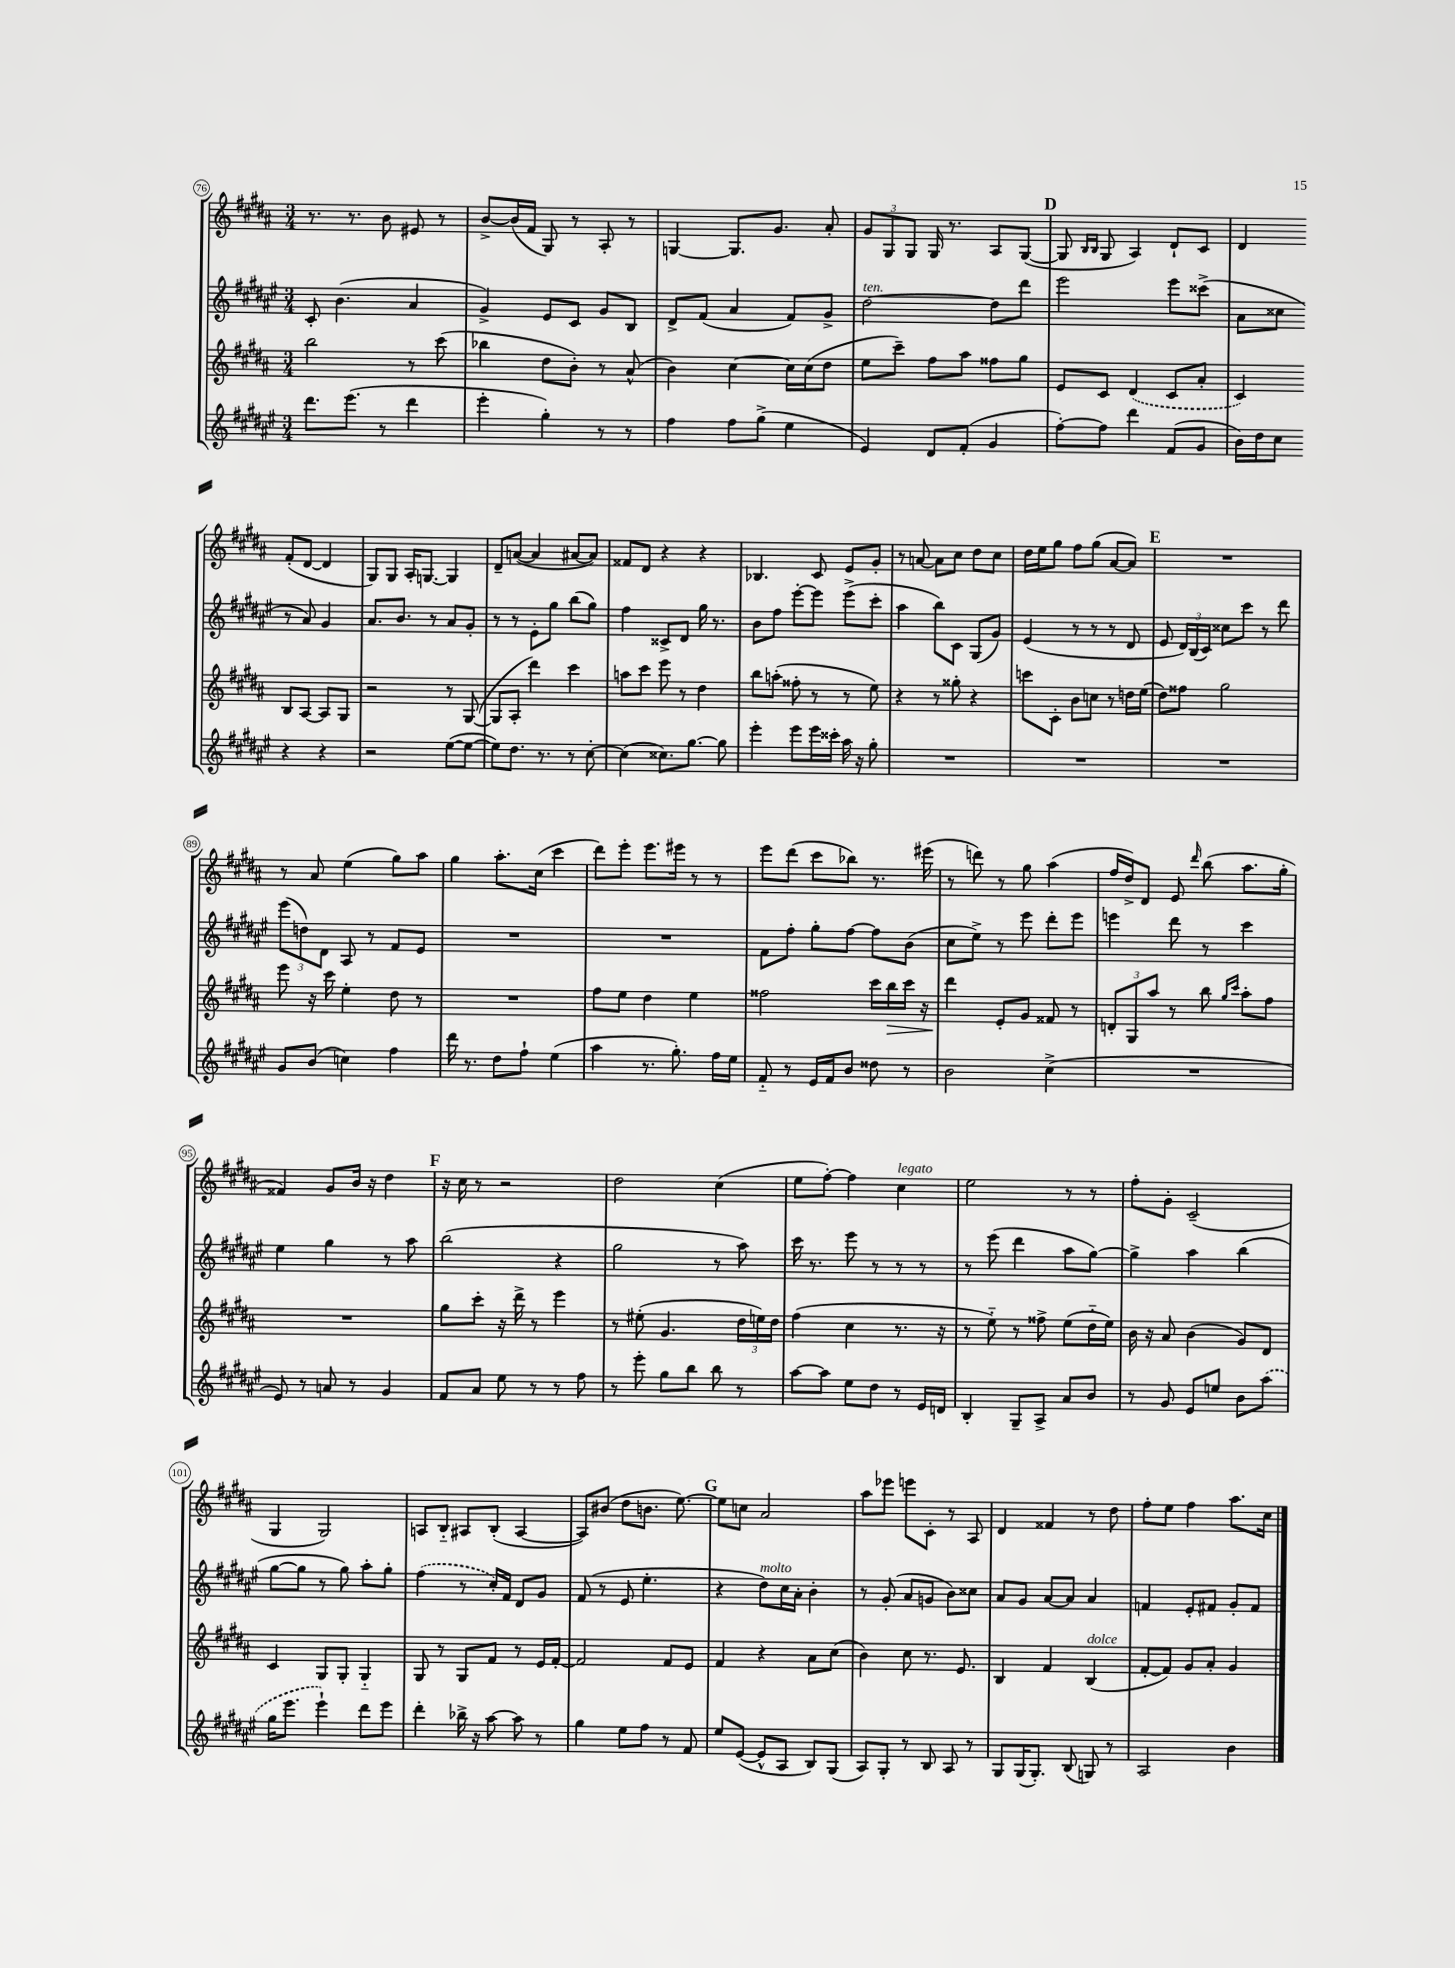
<<
\new StaffGroup <<
\new Staff = "s0" {
    \clef treble \key b \major \numericTimeSignature \time 3/4
    \autoBeamOff r8. r8. b'8 eis'8 r8 |
    b'8[~-> b'16( fis'16] gis8) r8 ais8-. r8 |
    g4~ g8.[ gis'8.] ais'8-. |
    \tuplet 3/2 { gis'8[ gis8 gis8] } gis16 r8. ais8[ gis8]~( |
    \mark \markup { \bold "D" } gis8 \grace { b16[ b16] } gis8 ais4) dis'8[-! cis'8] |
    dis'4 fis'8[-.( dis'8]~ dis'4 |
    gis8[) gis8] ais16[-. g8.]~ g4 |
    dis'8[-- a'8]~( a'4 ais'8[~ ais'8]) |
    fisis'8[ dis'8] r4 r4 |
    bes4. cis'8 e'8[ gis'8]-. |
    r8 a'8~ a'8[ cis''8] dis''8[ cis''8] |
    dis''16[ e''16 gis''8] fis''8[ gis''8]( ais'8[~ ais'8]) |
    \mark \markup { \bold "E" } R2. |
    r8 ais'8 e''4( gis''8[) ais''8] |
    gis''4 ais''8.[-. cis''16]( cis'''4 |
    dis'''8[) e'''8]-. e'''8.[ eis'''16] r8 r8 |
    e'''8[ dis'''8]( cis'''8[ bes''8]) r8. eis'''16( |
    r8 d'''8) r8 gis''8 ais''4( |
    fis''16[ dis''16->) dis'8] e'8 \grace { dis'''16 } b''8( ais''8.[ gis''16]-. |
    fisis'4) gis'8[ b'16] r16 dis''4 |
    \mark \markup { \bold "F" } r16 cis''16 r8 r2 |
    dis''2 cis''4( |
    e''8[ fis''8]~-.) fis''4 cis''4^\markup { \italic "legato" } |
    e''2 r8 r8 |
    fis''8[-. gis'8]-. cis'2--( |
    gis4 gis2) |
    a8[ b8]-_ ais8[ b8]-.( ais4~ |
    ais8[) bis'8]( dis''8[ b'8.] e''8.~) |
    \mark \markup { \bold "G" } e''8[ c''8] ais'2 |
    ais''8[ ees'''8] e'''8[ cis'8]-. r8 ais8 |
    dis'4 fisis'4 r8 dis''8 |
    fis''8[-. e''8] fis''4 ais''8.[ cis''16] \bar "|." |
}
\new Staff = "s1" {
    \clef treble \key fis \major \numericTimeSignature \time 3/4
    \autoBeamOff cis'8-. b'4.( ais'4 |
    gis'4->) eis'8[ cis'8] gis'8[ b8] |
    dis'8[-> fis'8]( ais'4 fis'8[) gis'8]-> |
    dis''2~^\markup { \italic "ten." } dis''8[ dis'''8] |
    \mark \markup { \bold "D" } eis'''2 eis'''8[ cisis'''8]->( |
    ais'8[ cisis''8] r8 ais'8) gis'4 |
    ais'8.[ b'8.] r8 ais'8[ gis'8]-. |
    r8 r8 eis'8[-. gis''8] b''8[( gis''8]) |
    fis''4 cisis'8[-> dis'8] gis''16 r8. |
    b'8[ fis''8] eis'''8[~-. eis'''8] eis'''8[->( cis'''8]-. |
    ais''4 b''8[) cis'8] gis8[( gis'8]) |
    eis'4( r8 r8 r8 dis'8 |
    \mark \markup { \bold "E" } eis'8 \tuplet 3/2 { dis'16[) b16( cis'16]) } cisis''8[ cis'''8] r8 dis'''8 |
    \tuplet 3/2 { eis'''8[( d''8) dis'8] } ais8 r8 fis'8[ eis'8] |
    R2. |
    R2. |
    fis'8[ fis''8]-. gis''8[-. fis''8]~ fis''8[ b'8]( |
    cis''8[ eis''8]->) r8 eis'''8 dis'''8[-. eis'''8] |
    e'''4 dis'''8 r8 cis'''4 |
    eis''4 gis''4 r8 ais''8 |
    \mark \markup { \bold "F" } b''2( r4 |
    gis''2 r8 ais''8) |
    cis'''16 r8. eis'''8 r8 r8 r8 |
    r8 eis'''8( dis'''4 ais''8[ gis''8]~) |
    gis''4-> ais''4 b''4( |
    gis''8[~ gis''8] r8 gis''8) ais''8[-. gis''8]-. |
    \once \slurDashed fis''4( r8 cis''16[-.) fis'16] dis'8[ gis'8] |
    fis'8( r8 eis'8 eis''4.-. |
    \mark \markup { \bold "G" } r4 dis''8[^\markup { \italic "molto" }) cis''16 ais'16]-. b'4-. |
    r8 gis'8-.( ais'8[ g'8] b'8[) cisis''8] |
    ais'8[ gis'8] ais'8[~ ais'8] ais'4 |
    f'4 eis'8[-. fis'8] gis'8[-. fis'8] \bar "|." |
}
\new Staff = "s2" {
    \clef treble \key b \major \numericTimeSignature \time 3/4
    \autoBeamOff b''2 r8 cis'''8( |
    bes''4 dis''8[ b'8]-.) r8 ais'8-^( |
    b'4) cis''4~ cis''16[ cis''16( dis''8] |
    e''8[ cis'''8]--) fis''8[ ais''8] fisis''8[ gis''8] |
    \mark \markup { \bold "D" } e'8[ cis'8] \once \slurDashed dis'4( cis'8[ ais'8]-. |
    cis'4) b8[ ais8]~ ais8[ gis8] |
    r2 r8 gis8~( |
    gis8[ ais8]-. dis'''4) cis'''4 |
    a''8[ cis'''8] e'''8 r8 dis''4 |
    b''8[ a''8]-.( fisis''8-. r8 r8 e''8) |
    r4 r8 gisis''8-. r4 |
    c'''8[ cis'8]-. b'8[ c''8] r8 d''16[ e''16]( |
    \mark \markup { \bold "E" } dis''8[) fisis''8] gis''2 |
    e'''8 r16 cis'''16 e''4-. dis''8 r8 |
    R2. |
    fis''8[ e''8] dis''4 e''4 |
    fisis''2 cis'''16[ b''16\> cis'''16] r16 |
    dis'''4\! e'8[-. gis'8] fisis'8 r8 |
    \tuplet 3/2 { d'8[-. gis8 ais''8] } r8 b''8 \grace { gis''16[ cis'''16] } ais''8[-. fis''8] |
    R2. |
    \mark \markup { \bold "F" } gis''8[ cis'''8]-. r16 dis'''16-> r8 e'''4 |
    r8 eis''8-.( gis'4. \tuplet 3/2 { dis''16[ e''16) dis''16] } |
    fis''4( cis''4 r8. r16 |
    r8 e''8-_) r8 fisis''8-> e''8[( dis''16-_ e''16]) |
    b'16 r16 ais'8 b'4( gis'8[) dis'8] |
    cis'4 gis8[ gis8]-. gis4-_ |
    gis8 r8 gis8[ fis'8] r8 e'16[ fis'16]~-. |
    fis'2 fis'8[ e'8] |
    \mark \markup { \bold "G" } fis'4 r4 ais'8[ cis''8]( |
    b'4) cis''8 r8. e'8. |
    b4 fis'4 b4^\markup { \italic "dolce" }( |
    fis'8[~-. fis'8]) gis'8[ ais'8]-. gis'4 \bar "|." |
}
\new Staff = "s3" {
    \clef treble \key fis \major \numericTimeSignature \time 3/4
    \autoBeamOff dis'''8.[ eis'''8.]( r8 dis'''4 |
    eis'''4-. gis''4-.) r8 r8 |
    fis''4 fis''8[ gis''8]->( eis''4 |
    eis'4) dis'8[ fis'8]-.( gis'4 |
    \mark \markup { \bold "D" } fis''8[~-.) fis''8] dis'''4 fis'8[( gis'8] |
    b'16[) dis''16 cis''8] r4 r4 |
    r2 eis''8[~( eis''8]~ |
    eis''8[) dis''8.] r8. r8 cis''8~-. |
    cis''4( cisis''8.[) gis''8.]~ gis''8 |
    eis'''4-. eis'''8[ eis'''16 cisis'''16]-. ais''16 r16 gis''8-. |
    R2. |
    R2. |
    \mark \markup { \bold "E" } R2. |
    gis'8[ b'8]( c''4) fis''4 |
    dis'''16 r8. dis''8[ fis''8]-! eis''4( |
    ais''4 r8. gis''8.-.) fis''16[ eis''16] |
    fis'8-_ r8 eis'16[ fis'16 b'8] disis''8 r8 |
    b'2 cis''4->( |
    R2. |
    eis'8) r8 a'8 r8 gis'4 |
    \mark \markup { \bold "F" } fis'8[ ais'8] eis''8 r8 r8 fis''8 |
    r8 eis'''8-. gis''8[ b''8] b''8 r8 |
    ais''8[~ ais''8] eis''8[ dis''8] r8 eis'16[ d'16] |
    b4-. gis8[-- ais8]-> ais'8[ b'8] |
    r8 gis'8 eis'8[ e''8] b'8[ \once \slurDashed ais''8]( |
    gis''16[ eis'''8.] eis'''4-!) dis'''8[ eis'''8] |
    dis'''4-. bes''16-> r16 ais''8~ ais''8 r8 |
    gis''4 eis''8[ fis''8] r8 fis'8 |
    \mark \markup { \bold "G" } eis''8[ eis'8]~( eis'8[-^ ais8] b8[) gis8]( |
    ais8[) gis8]-. r8 b8 ais8 r8 |
    gis8[ gis16( gis8.]-.) b8( g8) r8 |
    ais2 b'4 \bar "|." |
}
>>
>>
\layout { \context { \Score currentBarNumber = #76 \override BarNumber.stencil = #(make-stencil-circler 0.1 0.3 ly:text-interface::print) } }
